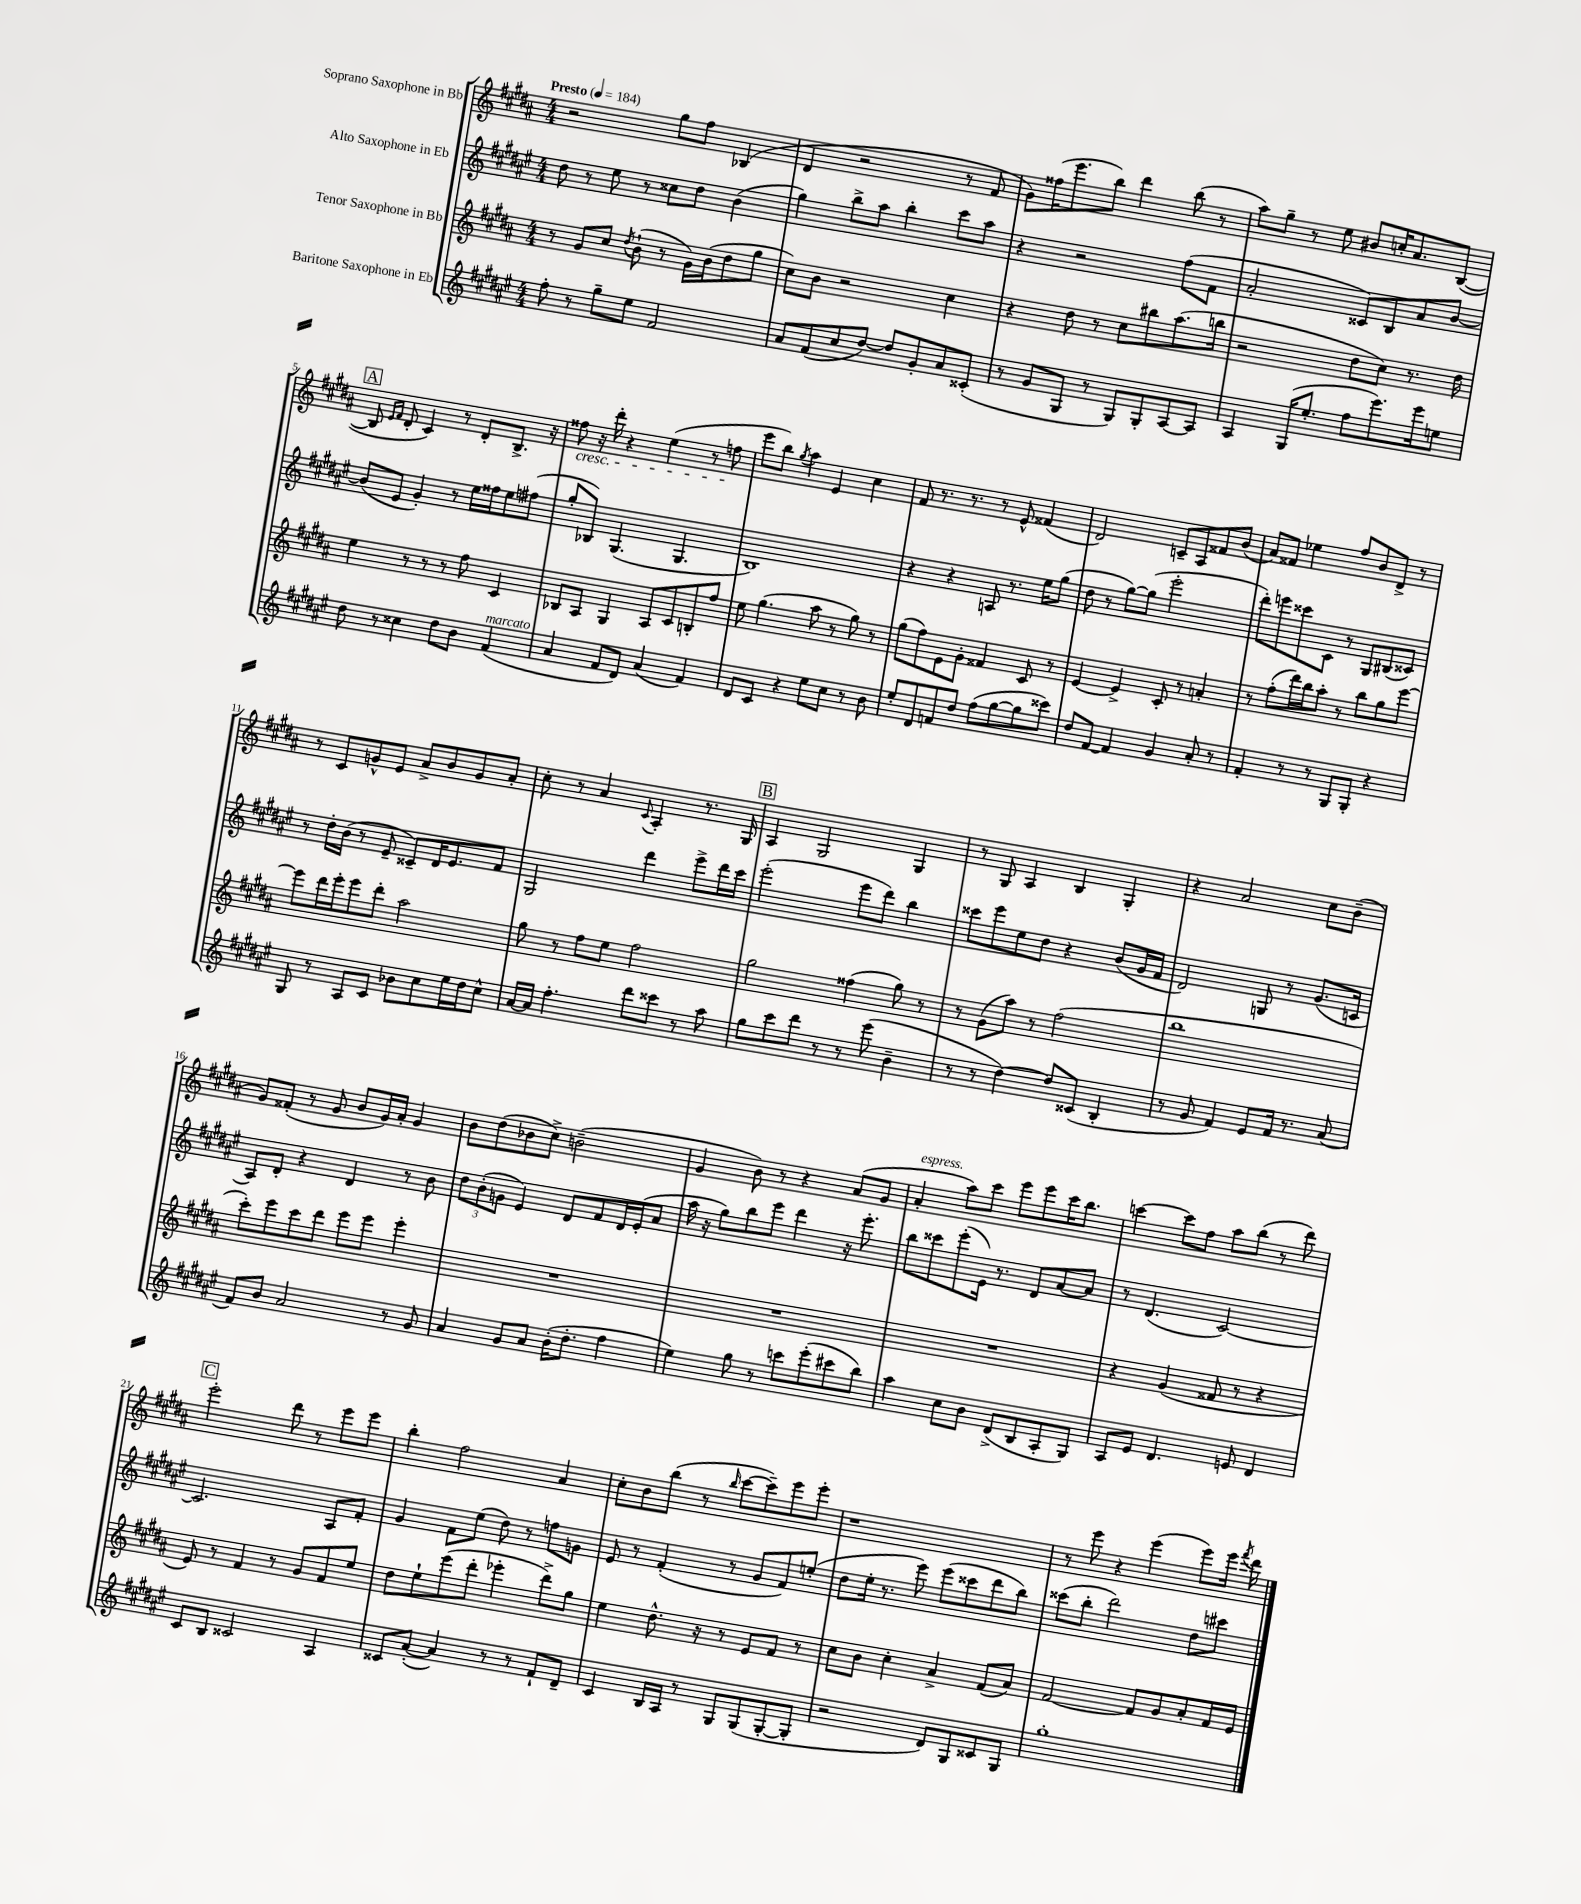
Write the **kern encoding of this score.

**kern	**kern	**kern	**kern
*staff4	*staff3	*staff2	*staff1
*clefG2	*clefG2	*clefG2	*clefG2
*k[f#c#g#d#a#e#]	*k[f#c#g#d#a#]	*k[f#c#g#d#a#e#]	*k[f#c#g#d#a#]
*M4/4	*M4/4	*M4/4	*M4/4
*MM184	*MM184	*MM184	*MM184
8ff#'	8r	8dd#	2r
8r	8g#	8r	.
8gg#~	8cc#	8ee#	.
.	8qdd#	.	.
8ee#	(8b`	8r	.
2f#	8r	8cc##	8gg#
.	16g#)	8dd#	8ff#
.	(16b	.	.
.	8dd#	(4b	(4B-
.	8gg#	.	.
=	=	=	=
8a#	8cc#)	4gg#)	4d#
(8f#	8b	.	.
8cc#	2r	8bb^	2r
[8dd#)	.	8aa#	.
8dd#]	.	4bb'	.
8g#'	.	.	.
8a#	4cc#	8ccc#	8r
(8c##'	.	8aa#	8f#
=	=	=	=
8r	4r	4r	8g#)
8g#	.	.	(16ff##
.	.	.	8.eee
8G#	8dd#	2r	.
8r	8r	.	8bb)
8G#)	8cc#	.	4ddd#
8G#'	8bb#	.	.
[8A#	(8.aa#	(8ff#	(8bb
8A#]	.	8f#	8r
.	16bb	.	.
=	=	=	=
4A#	2r	2a#'	8aa#)
.	.	.	8gg#~
(16G#	.	.	8r
8.ee#'	.	.	.
.	.	.	8ee
8ff#	8dd#	8c##)	8b#
8.eee#)	8cc#)	8B	16cc'
.	.	.	8.a#
.	8.r	8a#	.
16eee#	.	.	.
8ee	.	[8b	([8B
.	16dd#	.	.
=	=	=	=
8dd#	4ee	(8b]	8B]
.	.	.	16qqe
.	.	.	16qqf#
8r	.	8e#	8d#'
4cc##	8r	4g#')	4c#)
.	8r	.	.
8dd#	8r	8r	8r
8b	8ff#	16ee#	8d#'
.	.	16ff##	.
(4f#	4c#	8ee#	8.B^
.	.	(8ff#	.
.	.	.	16r
=	=	=	=
4a#	8B-	8gg#'	8ff##
.	8A#	8B-)	16r
.	.	.	16ddd#'
8f#	4G#	(4.G#	4r
8d#)	.	.	.
(4a#	8A#	.	(4ee
.	8c#	4.G#	.
4f#)	8B'	.	8r
.	8ff#	.	8ff
=	=	=	=
8d#	8ee	1B)	8eee
8c#	(4.gg#	.	8bb)
.	.	.	8qgg#
4r	.	.	4aa#
8ee#	8aa#	.	4e
8cc#	8r	.	.
8r	8gg#)	.	4cc#
8b	8r	.	.
=	=	=	=
8ee#'	(8gg#	4r	8f#
8d#	8ff#)	.	8.r
8f	8e	4r	.
.	.	.	8.r
8dd#	8g#'	.	.
(8ff#	4f##	8A	8r
[8gg#	.	8.r	8e^^
8gg#]	8c#	.	(4f##
.	.	16ee#	.
8ccc##)	8r	(8gg#	.
=	=	=	=
8dd#	[4e	8dd#	2d#)
[8f#	.	8r	.
4f#]	4e^]	[8gg#)	.
.	.	(8gg#]	.
4g#	8c#'	2eee#'	8c~
.	8r	.	8A#
8a#'	4a'	.	8f##
8r	.	.	(8b
=	=	=	=
4f#'	8r	8ddd#')	8a#)
.	(8ff#'	8eee	8f##
8r	16ddd#)	8ccc##	4ee-
.	16bb	.	.
8r	8aa#'	8c#	.
8G#	8r	8r	8ff#
8G#'	8bb	8G#	8b
4r	8gg#	(8B#	8d#^
.	[8eee	8c##)	8r
=	=	=	=
8G#	8eee]	8r	8r
8r	16ddd#	16dd#'	8c#
.	16eee'	(16b	.
8A#	8eee	8r	8g^^
8c#	8ddd#'	8e#~	8e
8b-	2aa#	8c##~)	8a#^
8cc#	.	16d#	8b
.	.	8.e#	.
16ee#	.	.	8g
16dd#	.	.	.
8cc#^^	.	8f#	8a#'
=	=	=	=
[16a#	8gg#	2G#	8cc#'
16a#]	.	.	.
4.ff#'	8r	.	8r
.	8ff#	.	4a#
.	8ee	.	.
.	.	.	8qqc#
8ddd#	2ff#	4ddd#	4A#'
8ccc##	.	.	.
8r	.	8eee#^	8.r
8aa#	.	16ddd#	.
.	.	16ccc#	16G#
=	=	=	=
8gg#	2gg#	(2eee#'	4A#
8ccc#	.	.	.
8ddd#	.	.	2G#
8r	.	.	.
8r	(4ff##	8eee#	.
(8eee#	.	8ddd#)	.
4b~	8gg#)	4bb	4G#
.	8r	.	.
=	=	=	=
8r	8r	8ccc##	8r
8r	(8g#	8eee#	8G#
[4dd#)	8aa#)	8ee#	4A#
.	8r	8dd#	.
8dd#]	(2ff#	4r	4B
(8c##	.	.	.
4B'	.	(8b	4G#'
.	.	16g#	.
.	.	16f#	.
=	=	=	=
8r	1bb	2d#)	4r
8g#	.	.	.
4f#)	.	.	2a#
8e#	.	8G	.
16f#	.	8r	.
8.r	.	.	.
.	.	(8.g#	8cc#
(8a#	.	.	(8b~
.	.	16c	.
=	=	=	=
8f#)	8ccc#')	8A#)	8g#)
8b	8eee	8d#'	(8f##'
2a#	8ccc#	4r	8r
.	8ddd#	.	8g#
.	8eee	4d#	8b
.	8eee	.	16g#)
.	.	.	16a#'
8r	4eee'	8r	4g#
8g#	.	8b	.
=	=	=	=
4a#	1r	12dd#	8b
.	.	(12b'	.
.	.	.	(8dd#
.	.	12g	.
8g#	.	4e#)	8b-
8a#	.	.	8cc#^)
(16b'	.	8d#	(2b~
8.dd#'	.	.	.
.	.	8f#	.
4ff#	.	16d#	.
.	.	(16e#'	.
.	.	8a#	.
=	=	=	=
4ee#)	1r	16aa#	4g#
.	.	16r	.
.	.	8gg#)	.
8gg#	.	8bb	8b)
8r	.	8eee#	8r
8ccc	.	4ddd#	4r
(8eee#'	.	.	.
8ccc#	.	16r	(8a#
.	.	8.eee#'	.
8bb)	.	.	8g#
=	=	=	=
4aa#	1r	8bb	4a#'
.	.	8ccc##	.
8cc#	.	(8eee#'	8aa#)
8b	.	16e#)	8ccc#
.	.	8.r	.
(8d#^	.	.	8eee
8B	.	8d#	8eee
8A#'	.	[8a#	16ccc#
.	.	.	8.bb
8G#)	.	8a#]	.
=	=	=	=
8A#	4r	8r	[4ccc
8e#	.	(4.d#	.
4.d#	(4g#	.	8ccc]
.	.	.	8ff#
.	8f##	[2c#)	8aa#
8e	8r	.	(8bb
4d#	4r	.	8r
.	.	.	8ddd#)
=	=	=	=
8c#	8e)	2.c#]	2eee'
8B	8r	.	.
2c##	4f#	.	.
.	8r	.	8ddd#
.	8g#	.	8r
4A#	8f#	8A#	8eee
.	8ee	8f#'	8eee
=	=	=	=
8c##	8dd#	4g#	4bb'
([8a#'	8ee`	.	.
4a#])	(8eee	8f#	2ff#
.	8ddd#'	(8ee#	.
8r	4eee-'	8dd#)	.
8r	.	8r	.
8f#`	8ddd#^)	8ff	4a#
8d#~	8gg#	8g	.
=	=	=	=
4c#	4ee	8e#	8cc#'
.	.	8r	8b
16B	8.dd#^^	(4f#'	(8bb
16A#	.	.	.
8r	.	.	8r
.	16r	.	.
.	.	.	16qqbb
8G#	8r	8r	[8ccc#
(8G#	8e	8g#	8ccc#~])
[8G#'	8f#	8f#)	8eee
8G#']	8r	(8ee'	8eee'
=	=	=	=
2r	8cc#	8dd#	1r
.	8b	16ee#'	.
.	.	8.r	.
.	4cc#'	.	.
.	.	8eee#)	.
8d#)	4a#^	(8eee#	.
8G#	.	8ccc##	.
8c##	(8f#	8ddd#	.
8G#	8a#)	8bb)	.
=	=	=	=
1gg#'	[2f#	(8ccc##	8r
.	.	8bb'	8eee
.	.	2ddd#)	4r
.	8f#]	.	(4eee
.	8g#	.	.
.	8a#'	8dd#	8eee)
.	16f#	8ccc#	16eee
.	.	.	8qfff#
.	16e	.	16ddd#
==	==	==	==
*-	*-	*-	*-
